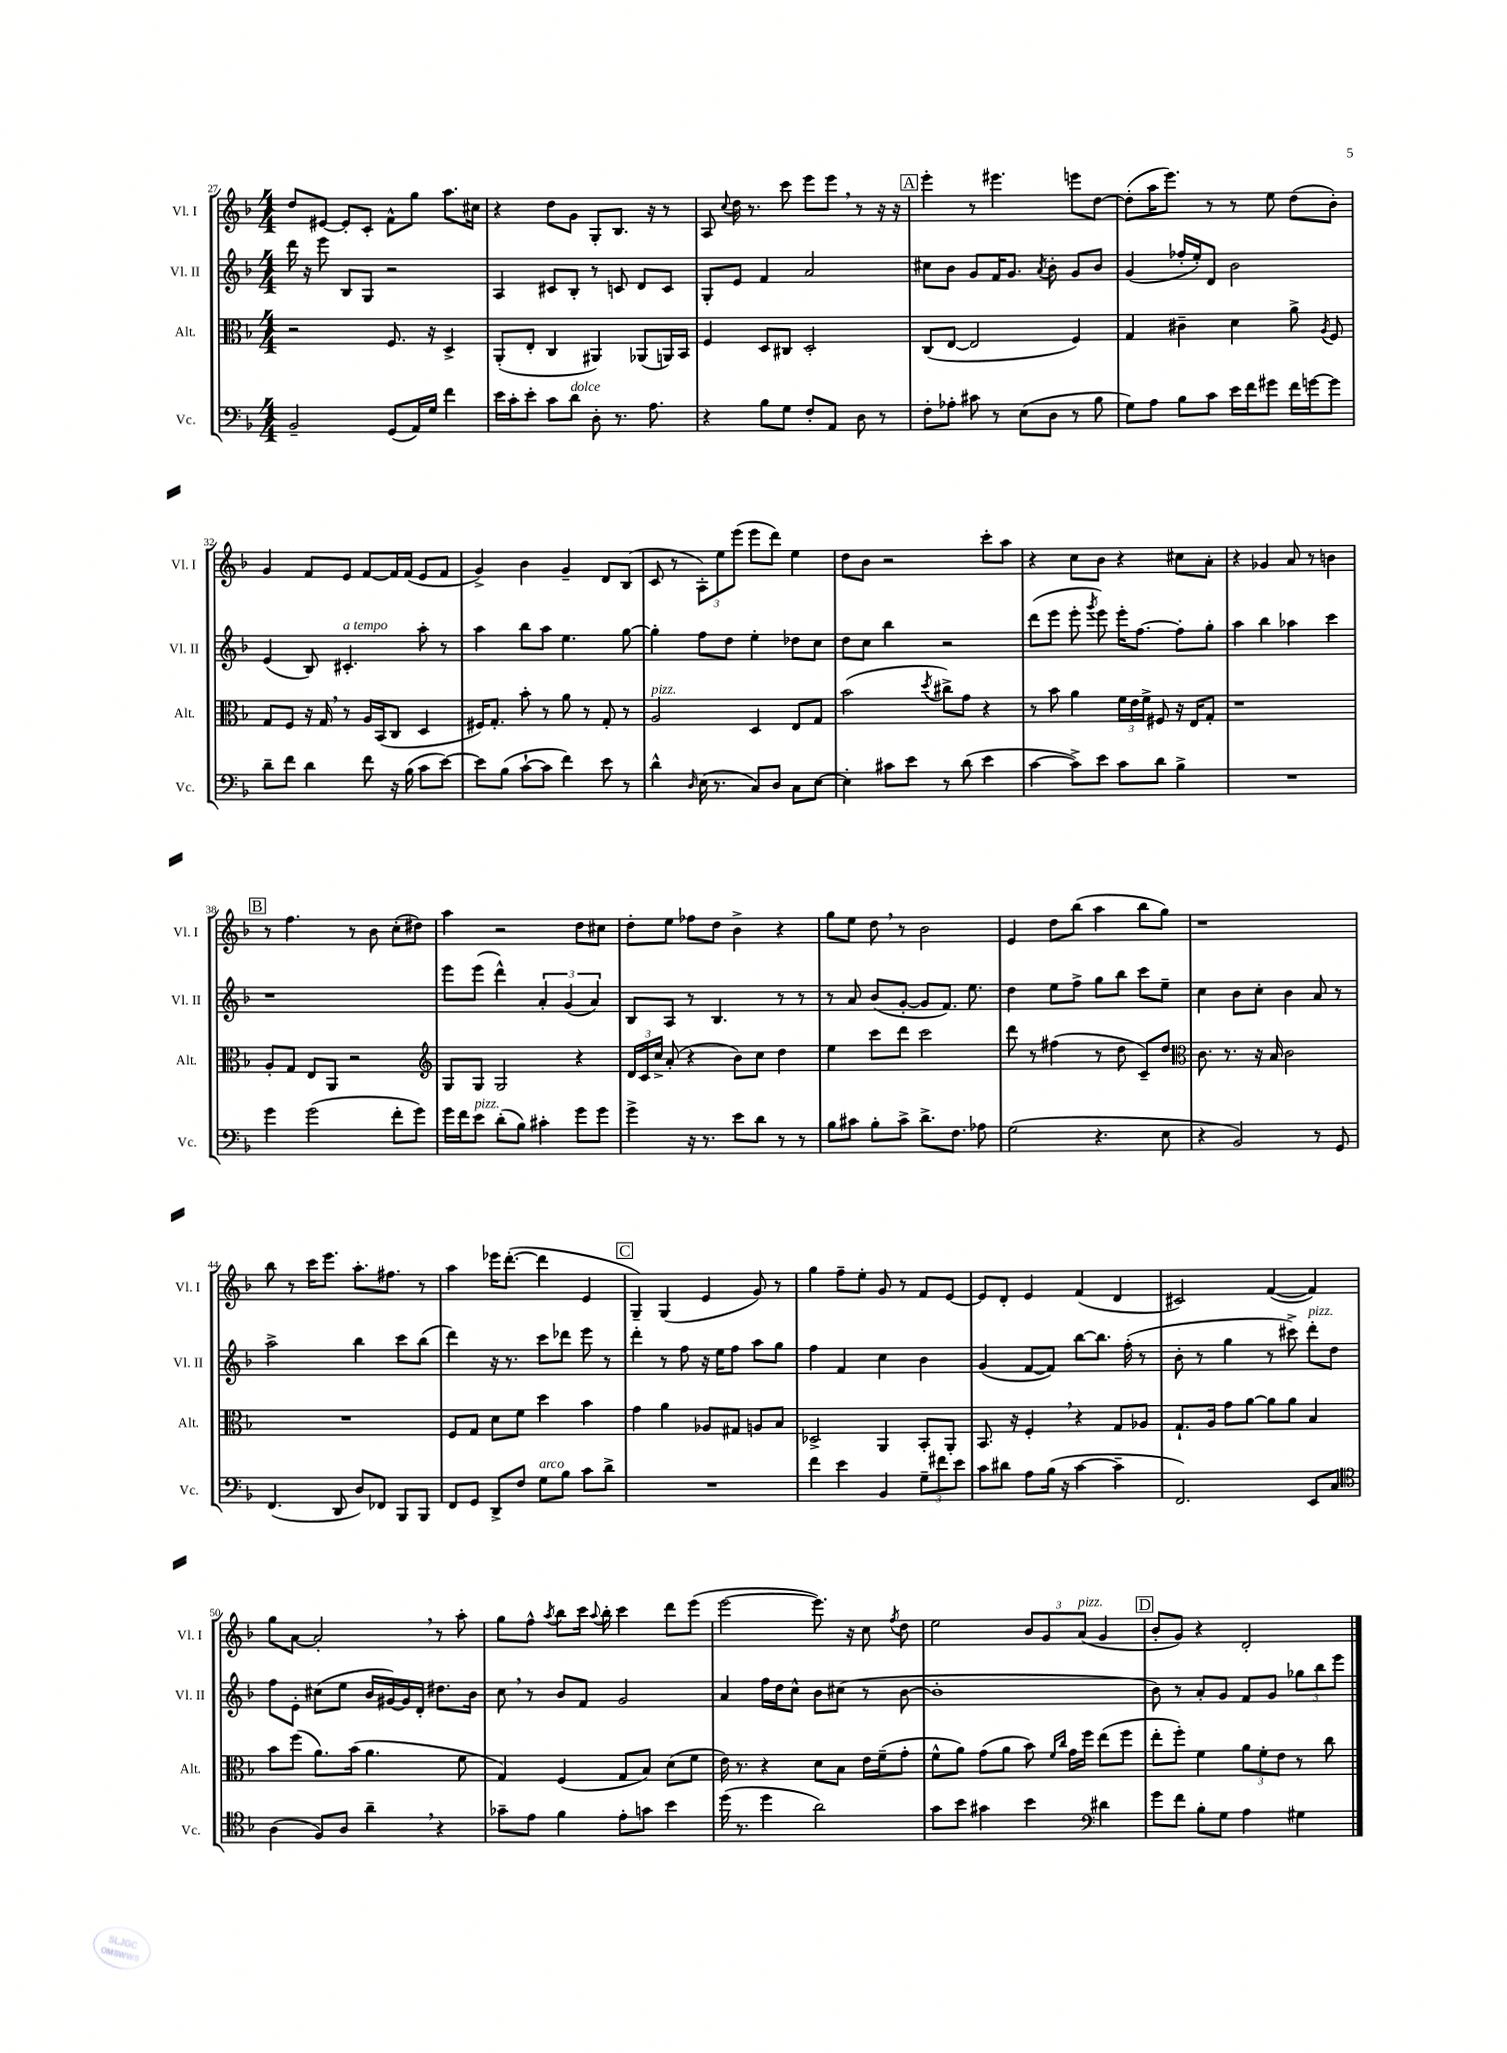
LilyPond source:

<<
\new StaffGroup <<
\new Staff = "s0" \with { instrumentName = "Vl. I" shortInstrumentName = "Vl. I" } {
    \clef treble \key f \major \numericTimeSignature \time 4/4
    \autoBeamOff d''8[ eis'8]~ eis'8[-. c'8]-. f'8[-^ g''8] a''8.[ cis''16] |
    r4 d''8[ g'8] g8[-. bes8.] r16 r8 |
    a8 \appoggiatura { c''8 } d''16 r8. c'''8 e'''8[ e'''8] \breathe r8 r16 r16 |
    \mark \markup { \box "A" } e'''4-. r8 eis'''4. e'''8[ d''8]~ |
    d''8[-.( a''16 e'''8.]) r8 r8 e''8 d''8[( bes'8]-.) |
    g'4 f'8[ e'8] f'8[~ f'16 f'16]( e'8[ f'8] |
    g'4->) bes'4 g'4-- d'8[ bes8]( |
    c'8 r8 \tuplet 3/2 { a8[-.) e''8 e'''8]( } e'''8[ d'''8]) e''4 |
    d''8[ bes'8] r2 c'''8[-. a''8] |
    r4 c''8[ bes'8] r4 cis''8[ a'8]-. |
    r4 ges'4 a'8 r8 b'4 |
    \mark \markup { \box "B" } r8 f''4. r8 bes'8 c''8[-.( dis''8]) |
    a''4 r2 d''8[ cis''8] |
    d''8[-. e''8] fes''8[ d''8] bes'4-> r4 |
    g''8[ e''8] d''8 \breathe r8 bes'2 |
    e'4 d''8[ bes''8]( a''4 bes''8[ g''8]) |
    r1 |
    bes''8 r8 c'''16[ e'''8.] a''8.[-. fis''8.] r8 |
    a''4 ees'''16[ d'''8.]~-.( d'''4 e'4 |
    \mark \markup { \box "C" } g4--) g4( e'4 g'8) r8 |
    g''4 f''8[-- e''8]-. g'8 r8 f'8[ e'8]~ |
    e'8[ d'8]-. e'4 f'4( d'4 |
    cis'2) f'4~( f'4) |
    g''8[ a'8]~ a'2-. \breathe r8 a''8-. |
    g''8[ f''8]-^ \acciaccatura { a''8 } bes''8[ c'''16] \appoggiatura { a''8 } bes''16-. c'''4 d'''8[ e'''8]( |
    e'''2~ e'''8.) r16 c''8 \acciaccatura { f''8 } d''8 |
    e''2 \tuplet 3/2 { bes'8[ g'8 a'8]^\markup { \italic "pizz." }( } g'4 |
    \mark \markup { \box "D" } bes'8[-. g'8]) r4 d'2-. \bar "|." |
}
\new Staff = "s1" \with { instrumentName = "Vl. II" shortInstrumentName = "Vl. II" } {
    \clef treble \key f \major \numericTimeSignature \time 4/4
    \autoBeamOff d'''16 r16 e'''8 bes8[ g8] r2 |
    a4 cis'8[ bes8]-. r8 c'8 d'8[ c'8] |
    g8[-. e'8] f'4 a'2 |
    \mark \markup { \box "A" } cis''8[ bes'8] g'8[ f'16 g'8.] \acciaccatura { a'8 } bes'8-. g'8[ bes'8] |
    g'4( fes''16[-. e''16-.) d'8] bes'2 |
    e'4( bes8) cis'4.-.^\markup { \italic "a tempo" } a''8-. r8 |
    a''4 bes''8[ a''8] e''4. g''8~ |
    g''4-. f''8[ d''8] e''4-. des''8[ c''8] |
    d''8[ c''8] bes''4 r2 |
    d'''8[( e'''8] e'''8-. \acciaccatura { g'''8 } e'''8) e'''16[-. f''8.]~ f''8[-. g''8]-. |
    a''4 bes''4 aes''4 c'''4 |
    \mark \markup { \box "B" } r1 |
    e'''8[ e'''8]( d'''4-^) \tuplet 3/2 { a'4-. g'4( a'4) } |
    bes8[ a8] r8 bes4. r8 r8 |
    r8 a'8 bes'8[( g'8]~-. g'8[ f'8.]) e''8. |
    d''4 e''8[ f''8]-> g''8[ bes''8] c'''8[ e''8]-- |
    c''4 bes'8[ c''8]-. bes'4 a'8 r8 |
    a''2-> bes''4 c'''8[ bes''8]( |
    d'''4) r16 r8. c'''8[ des'''8] e'''8 r8 |
    \mark \markup { \box "C" } d'''4-. r8 f''8 r16 e''16[ f''8] a''8[ g''8] |
    f''4 f'4 c''4 bes'4 |
    g'4( f'8[~ f'8]) bes''8[~ bes''8.] f''16-.( r8 |
    bes'8-. r8 g''4 r8 cis'''8->) d'''8[-.^\markup { \italic "pizz." } d''8] |
    f''8[ e'8]-. cis''8[( e''8] bes'16[ gis'16~) gis'16 d'16]-. dis''8.[ bes'16] |
    c''8 \breathe r8 bes'8[ f'8] g'2 |
    a'4 f''16[ d''16 c''8]-^ bes'8[ cis''8]( r8 bes'8~ |
    bes'1-. |
    \mark \markup { \box "D" } bes'8) r8 a'8[-. g'8] f'8[ g'8] \tuplet 3/2 { ges''8[ bes''8 e'''8] } \bar "|." |
}
\new Staff = "s2" \with { instrumentName = "Alt." shortInstrumentName = "Alt." } {
    \clef alto \key f \major \numericTimeSignature \time 4/4
    \autoBeamOff r2 f8. r16 d4-> |
    a,8[-.( e8]-. c4 ais,4) aes,8[( a,16) bes,16] |
    f4 d8[ cis8] d2-. |
    \mark \markup { \box "A" } c8[( e8]~ e2 f4) |
    g4 cis'4-- d'4 a'8-> \acciaccatura { a8 } f8 |
    g8[ f8] r16 g16 \breathe r8 a16[ bes,16( c8] d4 |
    fis16[) g8.]-. bes'8-. r8 a'8 r8 g8-. r8 |
    a2^\markup { \italic "pizz." } d4 e8[ g8] |
    bes'2( \acciaccatura { d''8 } cis''8[->) g'8] r4 |
    r8 bes'8 a'4 \tuplet 3/2 { f'16[ e'16 f'16]-> } fis8 r16 e16[ g8]-. |
    r1 |
    \mark \markup { \box "B" } a8[-. g8] e8[ a,8] r2 |
    \clef treble g8[ g8] g2 r4 |
    \tuplet 3/2 { d'16[ c'16 c''16]-> } a'8-.( r4 bes'8[) c''8] d''4 |
    e''4 c'''8[ d'''8] c'''2 |
    d'''8 r8 fis''4( r8 d''8 c'8[--) d''8] |
    \clef alto c'8. r8. r16 bes16 c'2 |
    R1 |
    f8[ g8] d'8[ f'8] d''4 bes'4 |
    \mark \markup { \box "C" } g'4 a'4 aes8[ gis8] a8[ bes8] |
    des2-> a,4 bes,8[-. a,8]-. |
    bes,8. r16 f4-. \breathe r4 g8[ aes8] |
    g8.[-! a16] g'8[ a'8]~ a'8[ a'8] bes4 |
    bes'8[ f''8]( a'8.[) bes'16]( a'4. f'8 |
    g4) f4( g8[ bes8]) d'8[( f'8] |
    e'16) r8. r4 d'8[ bes8] e'16[ f'16--( g'8]-. |
    f'8[-^ a'8]) g'8[( a'8] bes'8) \grace { f'16[ c''16] } g'16[ f''16] e''8[( f''8] |
    \mark \markup { \box "D" } e''8[-. f''8]-.) f'4 \tuplet 3/2 { a'8[ f'8-. e'8] } r8 c''8 \bar "|." |
}
\new Staff = "s3" \with { instrumentName = "Vc." shortInstrumentName = "Vc." } {
    \clef bass \key f \major \numericTimeSignature \time 4/4
    \autoBeamOff bes,2-- g,8[( a,16) g16] f'4 |
    e'16[ c'16-. e'8]-. c'8[ d'8]^\markup { \italic "dolce" } d8-. r8. a8. |
    r4 bes8[ g8] f8[-. a,8] d8 r8 |
    \mark \markup { \box "A" } f8[-. aes8]-. cis'8 r8 e8[( d8] r8 bes8 |
    g8[) a8] bes8[ c'8] e'16[ f'16 gis'8] f'16[ g'16~ g'8] |
    d'8[-- f'8] d'4 f'8 r16 bes16( c'8[ e'8]~) |
    e'8[ bes8]( c'8[~-! c'8] f'4) e'8 r8 |
    d'4-^ \grace { d16 } e16( r8. c8[) d8] c8[ e8]~ |
    e4-. cis'8[ e'8] r8 d'8( e'4 |
    c'4~ c'8[->) e'8] c'8[ d'8] bes4-> |
    R1 |
    \mark \markup { \box "B" } g'4 g'2( f'8[-. g'8]) |
    g'16[ f'16 e'8]^\markup { \italic "pizz." } d'8[-.( bes8]) cis'4-. g'8[ g'8] |
    g'4-> r16 r8. e'8[ d'8] r8 r8 |
    bes8[ cis'8] bes8[-. cis'8]-> d'8.[-> f8.] aes8 |
    g2( r4. e8 |
    r4 bes,2) r8 g,8 |
    f,4.( d,8 d8[) fes,8] bes,,8[ bes,,8] |
    f,8[ g,8] d,8[-> f8] g8[^\markup { \italic "arco" } bes8] c'8[ d'8]-> |
    \mark \markup { \box "C" } R1 |
    f'4 e'4 bes,4 \tuplet 3/2 { g8[-- fis'8 e'8] } |
    c'8[ dis'8] a8[ bes16]( r16 c'4~ c'4-- |
    f,2.) e,8[ c8] |
    \clef tenor a4( f8[) a8] a'4-- \breathe r4 |
    ges'8[-- e'8] f'4 e'8[-. g'8] bes'4 |
    d''16( r8. d''4 a'2) |
    g'8[ bes'8] gis'4 bes'4 \clef bass dis'4 |
    \mark \markup { \box "D" } g'8[ f'8] bes8[-. g8] a4 gis4 \bar "|." |
}
>>
>>
\layout { \context { \Score currentBarNumber = #27 } }
